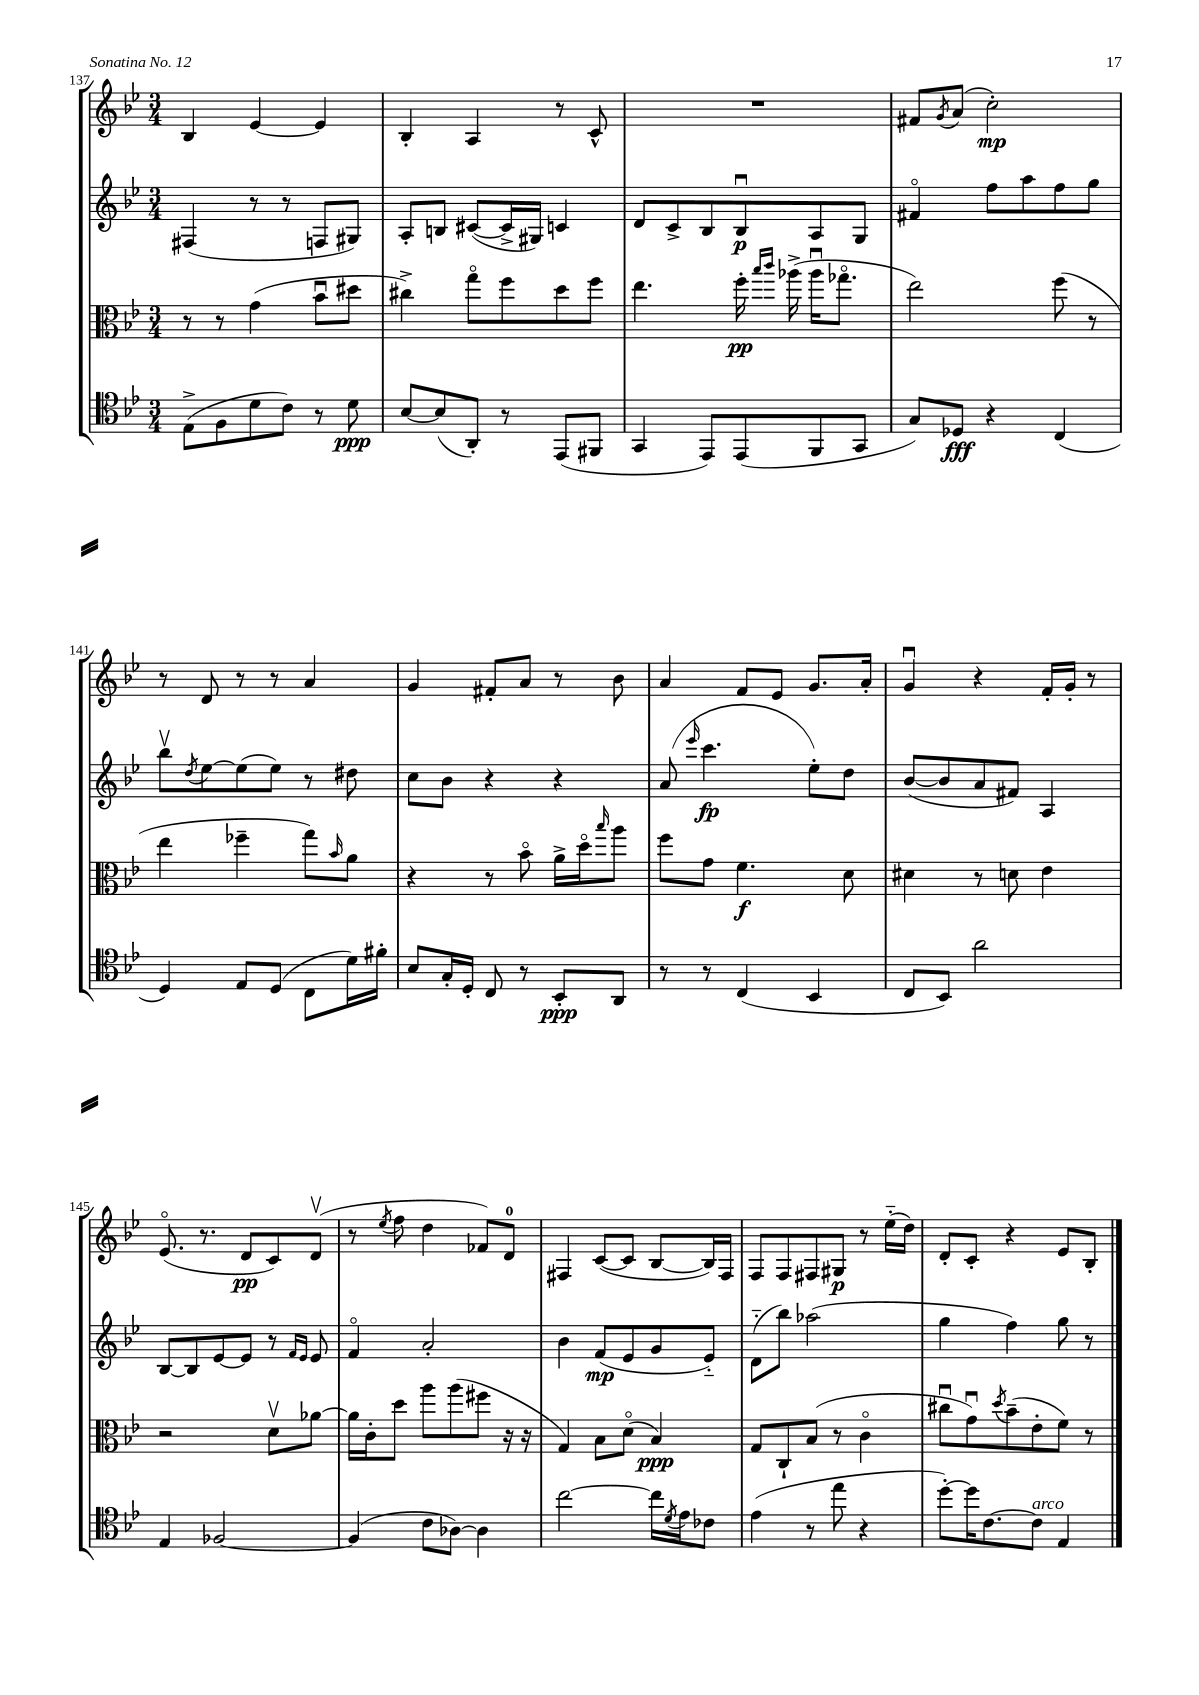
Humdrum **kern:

**kern	**kern	**kern	**kern
*staff4	*staff3	*staff2	*staff1
*clefC4	*clefC3	*clefG2	*clefG2
*k[b-e-]	*k[b-e-]	*k[b-e-]	*k[b-e-]
*M3/4	*M3/4	*M3/4	*M3/4
(8E-^	8r	(4F#	4B-
8F	8r	.	.
8d	(4g	8r	[4e-
8c)	.	8r	.
8r	8b-u	8F	4e-]
8d	8dd#	8G#)	.
=	=	=	=
[8B-	4cc#^)	8A'	4B-'
(8B-]	.	8B	.
8AA')	8ggo	([8c#	4A
8r	8ff	16c#^]	.
.	.	16G#)	.
(8EE-	8dd	4c	8r
8FF#	8ff	.	8c^^
=	=	=	=
4GG	4.ee-	8d	2.r
.	.	8c^	.
8EE-)	.	8B-	.
(8EE-	16ff'	8B-u	.
.	16qqbb-	.	.
.	16qqccc	.	.
.	(16aa-^	.	.
8FF	16aa-u	8A	.
.	8.gg-o	.	.
8GG	.	8G	.
=	=	=	=
8G)	2ee-)	4f#o	8f#
.	.	.	8qg
8D-	.	.	(8a
4r	.	8ff	2cc')
.	.	8aa	.
(4C	(8ff	8ff	.
.	8r	8gg	.
=	=	=	=
4D)	4ee-	8bb-v	8r
.	.	8qdd	.
.	.	[8ee-	8d
8E-	4ff-~	(8ee-]	8r
(8D	.	8ee-)	8r
8C	8gg)	8r	4a
.	16qqb-	.	.
16d)	8a	8dd#	.
16f#'	.	.	.
=	=	=	=
8B-	4r	8cc	4g
16G'	.	8b-	.
16D'	.	.	.
8C	8r	4r	8f#'
8r	8b-o	.	8a
8BB-'	16a^	4r	8r
.	16ddo	.	.
.	16qqbb-	.	.
8AA	8aa	.	8b-
=	=	=	=
8r	8ff	(8a	4a
.	.	16qqeee-	.
8r	8g	4.ccc	.
(4C	4.f	.	8f
.	.	.	8e-
4BB-	.	8ee-')	8.g
.	8d	8dd	.
.	.	.	16a'
=	=	=	=
8C	4d#	([8b-	4gu
8BB-)	.	8b-]	.
2a	8r	8a	4r
.	8d	8f#)	.
.	4e-	4A	16f'
.	.	.	16g'
.	.	.	8r
=	=	=	=
4E-	2r	[8B-	(8.e-o
.	.	8B-]	.
.	.	.	8.r
[2F-	.	[8e-	.
.	.	8e-]	8d
.	8dv	8r	8c)
.	.	16qqf	.
.	.	16qqe-	.
.	[8a-	8e-	(8dv
=	=	=	=
(4F-]	16a-]	4fo	8r
.	16c'	.	.
.	.	.	8qee-
.	8dd	.	8ff
8c	8aa	2a'	4dd
[8A-)	(8aa	.	.
4A-]	8ff#	.	8f-)
.	16r	.	8d
.	16r	.	.
=	=	=	=
[2cc	4G)	4b-	4F#
.	8B-	(8f	([8c
.	(8do	8e-	8c]
16cc]	4B-)	8g	[8B-
8qd	.	.	.
16e-	.	.	.
8c-	.	8e-'~)	16B-])
.	.	.	16F#
=	=	=	=
(4e-	8G	(8d'~	8F
.	8C`	8bb-)	8F
8r	(8B-	(2aa-	8F#
8ee-	8r	.	8G#
4r	4co	.	8r
.	.	.	(16ee-'~
.	.	.	16dd)
=	=	=	=
[8dd')	8cc#u	4gg	8d'
16dd]	8gu)	.	8c'
[8.c	.	.	.
.	8qdd	.	.
.	(8b-~	4ff)	4r
8c]	8e-'	.	.
4E-	8f)	8gg	8e-
.	8r	8r	8B-'
==	==	==	==
*-	*-	*-	*-
